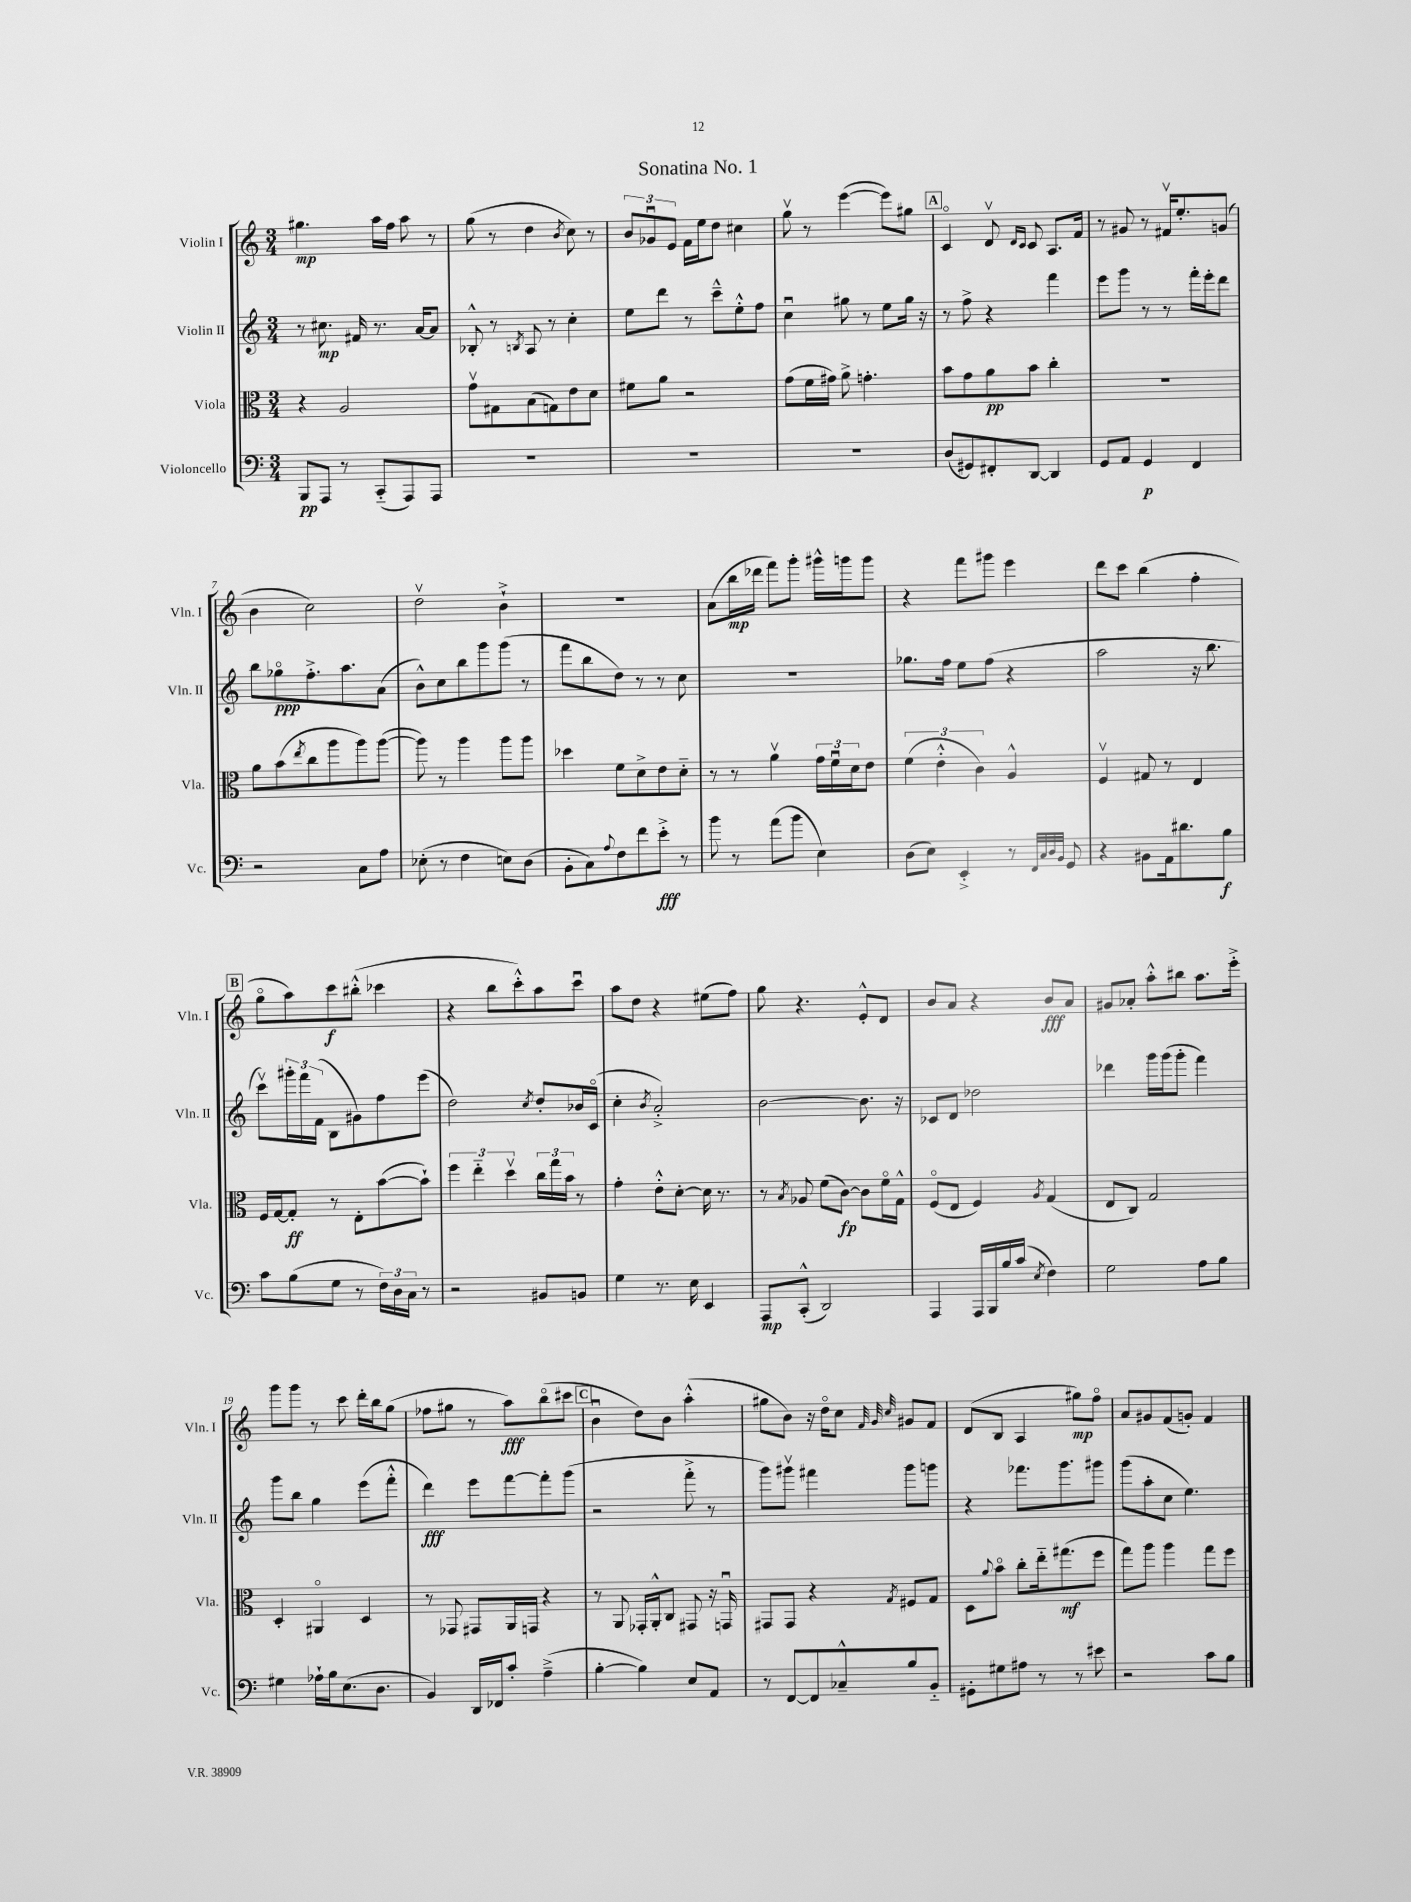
\header { title = "Sonatina No. 1" }
<<
\new StaffGroup <<
\new Staff = "s0" \with { instrumentName = "Violin I" shortInstrumentName = "Vln. I" } {
    \clef treble \key c \major \numericTimeSignature \time 3/4
    gis''4.\mp a''16 f''16 a''8 r8 |
    g''8( r8 d''4 \acciaccatura { b'8 } c''8) r8 |
    \tuplet 3/2 { b'8 ges'8\downbow e'8 } f'16 e''16 d''8 cis''4 |
    g''8\upbow r8 e'''4~( e'''8) gis''8 |
    \mark \markup { \box "A" } c'4\flageolet d'8\upbow \grace { d'16 c'16 } c'8 a8. f'16 |
    r8 gis'8 r8 fis'16\upbow e''8.-. g'8( |
    b'4 c''2) |
    d''2\upbow b'4-!-> |
    R2. |
    a'8( b''16\mp des'''16 f'''8) g'''8-. gis'''16-^ g'''16 g'''8 |
    r4 f'''8 gis'''8 e'''4 |
    d'''8 c'''8 b''4( f''4-. |
    \mark \markup { \box "B" } g''8\flageolet a''8) c'''8\f bis''8-.-^( ces'''4 |
    r4 b''8 c'''8-.-^) a''8 c'''8\downbow |
    a''8 d''8 r4 eis''8( f''8) |
    g''8 r4. e'8-.-^ d'8 |
    b'8 a'8 r4 b'8\fff a'8 |
    gis'8 aes'8-. a''8-.-^ bis''8 a''8. e'''16-.-> |
    g'''8 g'''8 r8 c'''8 d'''16-. b''16 g''8( |
    fes''8 gis''8 r8 a''8\fff) b''8\flageolet( cis'''8 |
    \mark \markup { \box "C" } b'4\downbow d''8) b'8 a''4-.-^( |
    gis''8 b'8) r16 d''16\flageolet c''8 \grace { f'32 g'32 c''32 } gis'8 f'8 |
    d'8( b8 a4 gis''8\mp) f''8\flageolet |
    a'8 gis'8 f'8( g'8-.) f'4 \bar "|." |
}
\new Staff = "s1" \with { instrumentName = "Violin II" shortInstrumentName = "Vln. II" } {
    \clef treble \key c \major \numericTimeSignature \time 3/4
    r8 cis''8.\mp fis'16 r8. a'16~ a'8 |
    bes8-.-^ r8 \acciaccatura { b8 } a8 r8 c''4-. |
    e''8 d'''8 r8 c'''8---^ e''8-.-^ f''8 |
    c''4\downbow gis''8 r8 e''8 gis''16 r16 |
    \mark \markup { \box "A" } r8 f''8-> r4 f'''4 |
    e'''8 g'''8 r8 r8 f'''16-. e'''16-. d'''8 |
    b''8 ges''8\flageolet\ppp f''8.-.-> a''8. a'8( |
    b'8-^) c''8 b''8 g'''8 g'''8( r8 |
    f'''8 b''8 d''8) r8 r8 c''8 |
    R2. |
    ges''8. f''16 e''8 f''8( r4 |
    a''2 r16 b''8. |
    \mark \markup { \box "B" } c'''8\upbow) \tuplet 3/2 { gis'''16-. f'''16 f'16( } b8 gis'8) f''8 e'''8( |
    d''2) \acciaccatura { c''8 } d''8-. bes'16 c'16\flageolet( |
    c''4-. \acciaccatura { b'8 } a'2-.->) |
    b'2~ b'8. r16 |
    ces'8 d'8 des''2 |
    des'''4 g'''16 g'''16( g'''8-. f'''4) |
    g'''8 b''8 g''4 e'''8( f'''8-.-^ |
    d'''4\fff) e'''8 f'''8~ f'''8-. g'''8( |
    \mark \markup { \box "C" } r2 f'''8-.-> r8 |
    g'''8) gis'''8\upbow fis'''4 gis'''8 g'''8 |
    r4 fes'''8. g'''8. gis'''8 |
    g'''8( a''8-. c''8 e''4.) \bar "|." |
}
\new Staff = "s2" \with { instrumentName = "Viola" shortInstrumentName = "Vla." } {
    \clef alto \key c \major \numericTimeSignature \time 3/4
    r4 a2 |
    g'8\upbow gis8 b8( g8) e'8 d'8 |
    fis'8 a'8 r2 |
    g'8( f'16 gis'16) a'8-> g'4.-. |
    \mark \markup { \box "A" } b'8 g'8 a'8\pp b'8 c''4-. |
    R2. |
    a'8 b'8( \acciaccatura { e''8 } c''8 a''8 a''8) a''8~( |
    a''8) r8 a''4 a''8 a''8 |
    des''4 f'8 d'8-> e'8 d'8-_ |
    r8 r8 a'4\upbow \tuplet 3/2 { g'16 f'16\downbow d'16 } e'8 |
    \tuplet 3/2 { f'4( e'4-.-^ c'4) } a4-^ |
    f4\upbow gis8 r8 e4 |
    \mark \markup { \box "B" } f16 g16~ g8-.\ff r8 e8-. b'8~( b'8-!) |
    \tuplet 3/2 { f''4 e''4-_ d''4\upbow } \tuplet 3/2 { c''16 g''16 b'16 } r8 |
    g'4-. e'8-.-^ d'8~-. d'16 r8. |
    r8 \acciaccatura { b8 } aes8 f'8( c'8~\fp) c'8 f'16\flageolet g16-^ |
    f8\flageolet( e8 f4) \acciaccatura { a8 } g4( |
    e8 c8) g2 |
    d4-. ais,4\flageolet d4 |
    r8 ges,8 gis,8 a,16 g,16 r4 |
    \mark \markup { \box "C" } r8 a,8 ges,16-. a,16-.-^ c8 gis,8 r16 g,16\downbow |
    gis,8 gis,8 r4 \acciaccatura { g8 } fis8 g8 |
    d8 \appoggiatura { a'8 } b'8\flageolet c''8-. e''16-_ gis''8.\mf( f''8 |
    g''8) a''8 a''4 g''8 f''8 \bar "|." |
}
\new Staff = "s3" \with { instrumentName = "Violoncello" shortInstrumentName = "Vc." } {
    \clef bass \key c \major \numericTimeSignature \time 3/4
    b,,8\pp a,,8 r8 c,8-_( a,,8) a,,8 |
    R2. |
    R2. |
    R2. |
    \mark \markup { \box "A" } d8( gis,8) fis,8-. d,8~ d,4 |
    g,8 a,8 g,4\p f,4 |
    r2 c8 a8 |
    ees8-.( r8 f4 e8) d8( |
    b,8-. c8) \appoggiatura { a8 } f8 f'8 e'8-.->\fff r8 |
    b'8 r8 a'8( b'8 e4) |
    d8( e8) e,4-.-> r8 \grace { f,32 c32 d32 b,32 } g,8 |
    r4 bis,8 a,16 dis'8. b8\f |
    \mark \markup { \box "B" } c'8 b8( g8 r8 \tuplet 3/2 { f16) d16 c16 } r8 |
    r2 bis,8 b,8 |
    g4 r8. e16 e,4 |
    a,,8\mp c,8-.-^( d,2) |
    a,,4 a,,16 b,,16 b16 c'16( \acciaccatura { e8 } f4) |
    g2 a8 b8 |
    gis4 aes16-! b16 e8.( d8. |
    b,4) d,16 fes,16 c'8-. a4--->( |
    \mark \markup { \box "C" } b4~-. b4) e8 a,8 |
    r8 f,8~ f,8 ces8---^ b8 b,8-_ |
    gis,8-. gis8 ais8 r8 r8 eis'8 |
    r2 c'8 b8 \bar "|." |
}
>>
>>
